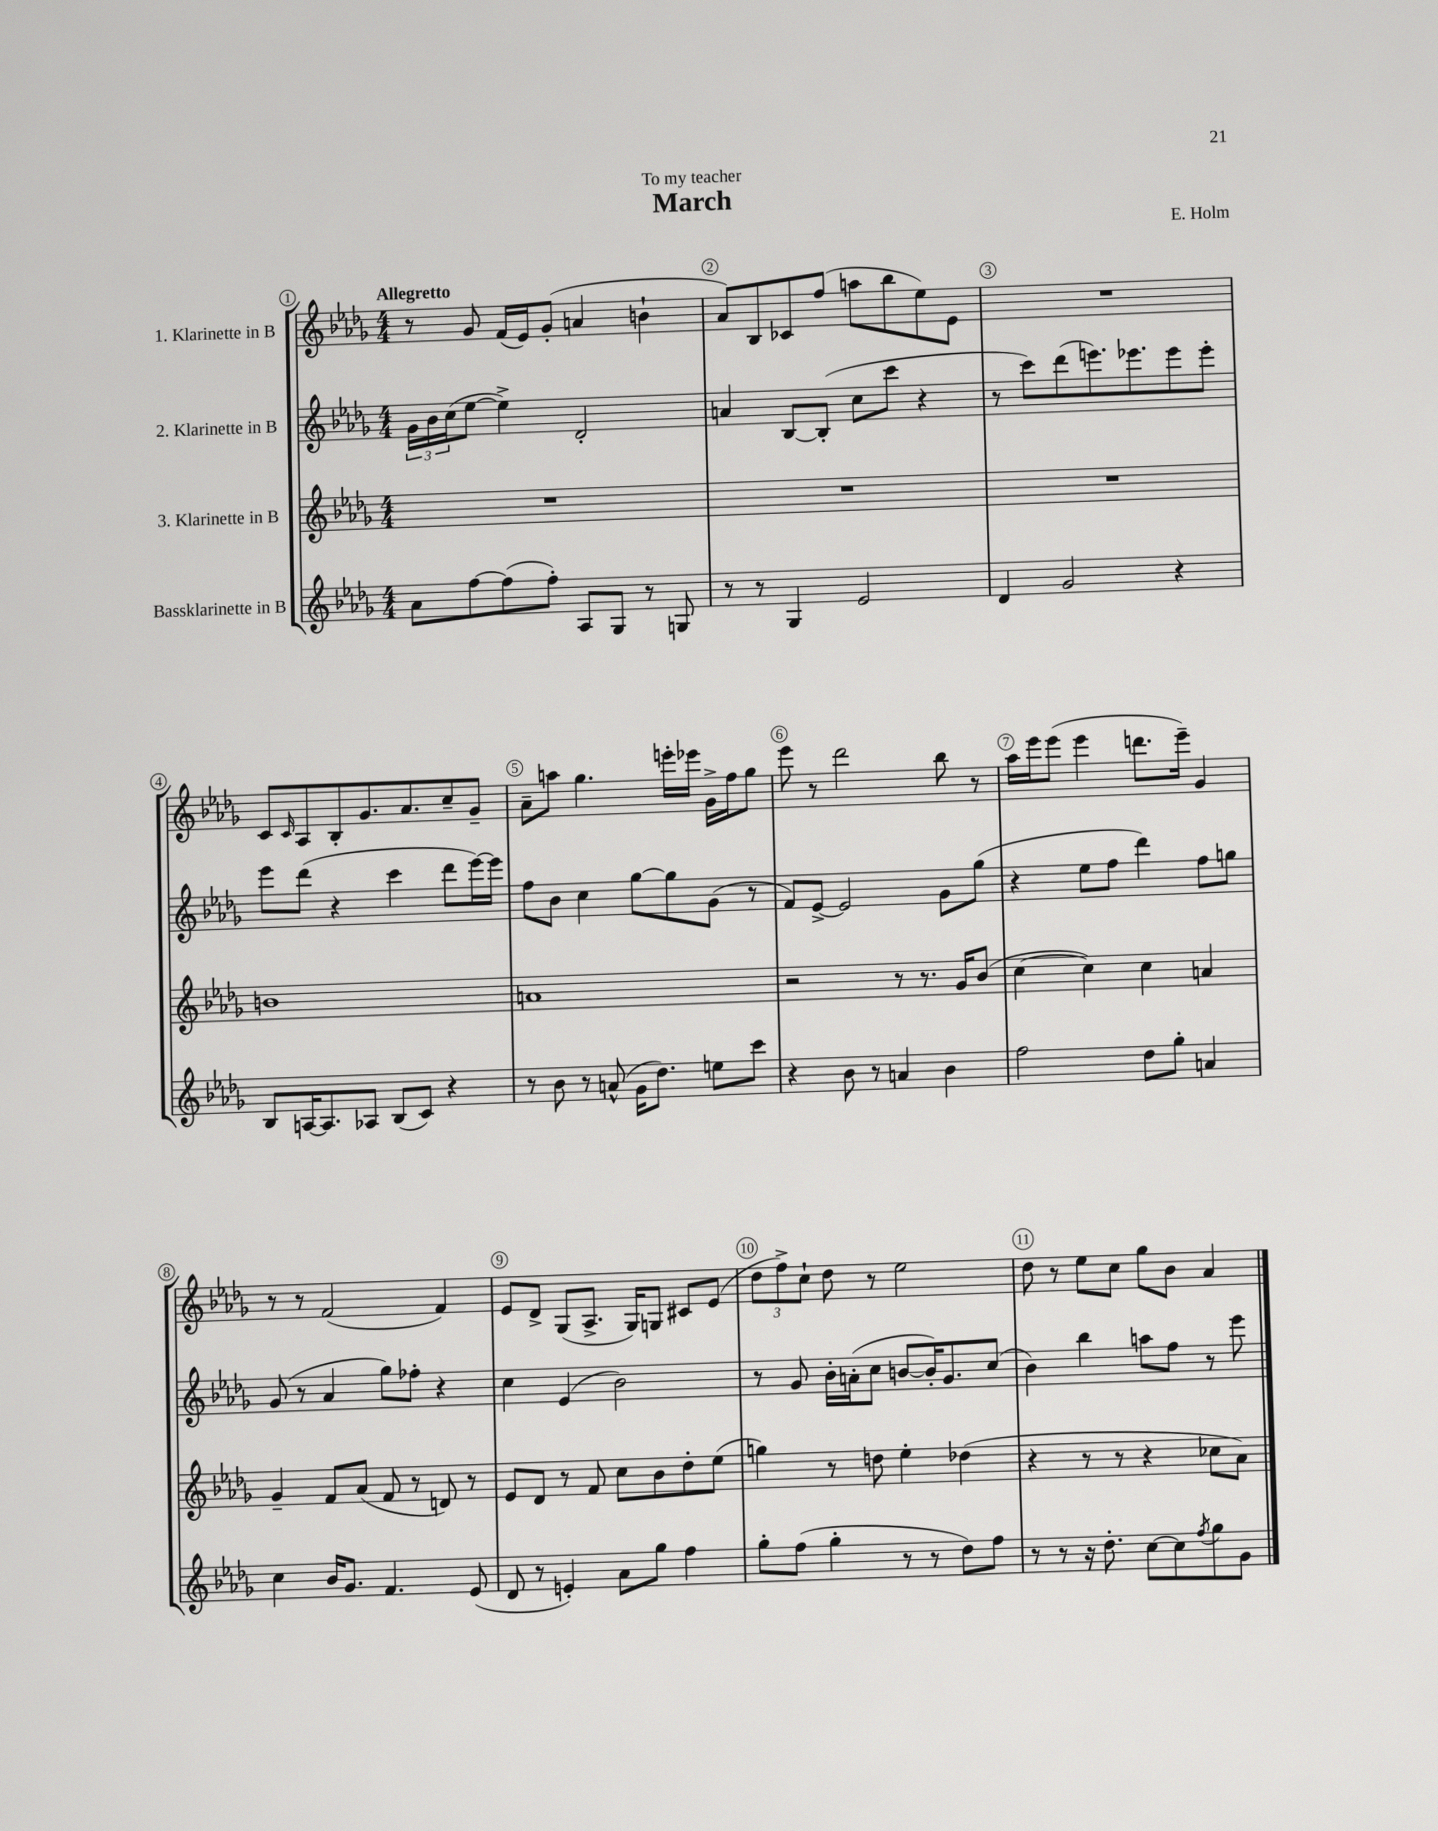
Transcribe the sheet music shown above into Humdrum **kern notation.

**kern	**kern	**kern	**kern
*staff4	*staff3	*staff2	*staff1
*clefG2	*clefG2	*clefG2	*clefG2
*k[b-e-a-d-g-]	*k[b-e-a-d-g-]	*k[b-e-a-d-g-]	*k[b-e-a-d-g-]
*M4/4	*M4/4	*M4/4	*M4/4
8a-\L	1r	24g-\LL	8r
.	.	24b-\	.
.	.	(24cc\J	.
[8ff\	.	[8ee-\J	8g-/
(8ff\]	.	4ee-^\])	(16f/LL
.	.	.	16e-/J)
8ff'\J)	.	.	(8g-'/J
8A-/L	.	2d-'/	4a/
8G-/J	.	.	.
8r	.	.	4b`\
8G/	.	.	.
=	=	=	=
8r	1r	4a/	8a-/L)
8r	.	.	8B-/
4G-/	.	[8B-/L	8c-/
.	.	(8B-'/]J	(8ff/J
2e-/	.	8cc\L	8aa\L
.	.	8ccc\J	8bb-\
.	.	4r	8ee-\)
.	.	.	8e-\J
=	=	=	=
4d-/	1r	8r	1r
.	.	8ccc\L)	.
2g-/	.	(8ddd-\	.
.	.	8.eee\)	.
.	.	8.eee-\	.
4r	.	8eee-\	.
.	.	8eee-'\J	.
=	=	=	=
8B-/L	1b	8eee-\L	8c/L
.	.	.	16qqc/
[16A/K	.	(8ddd-\J	8A-/
8.A/]	.	.	.
.	.	4r	8B-'/
8A-/J	.	.	8.g-/
(8B-/L	.	4ccc\	.
.	.	.	8.a-/
8c/J)	.	.	.
4r	.	8ddd-\L	8cc~/
.	.	[16eee-\L)	8g-~/J
.	.	16eee-\]JJ	.
=	=	=	=
8r	1a	8ff\L	8a-~\L
8b-\	.	8b-\J	8aa\J
8r	.	4cc\	4.gg-\
(8a^^/	.	.	.
16g-\LK	.	[8gg-\L	.
8.dd-\J)	.	.	.
.	.	8gg-\]	16eee'\LL
.	.	.	16eee-\JJ
8ee\L	.	(8g-\J	16g-^\LL
.	.	.	16ff\J
8ccc\J	.	8r	8gg-\J
=	=	=	=
4r	2r	8f/L)	8eee-\
.	.	[8e-^/J	8r
8b-\	.	2e-/]	2ddd-\
8r	.	.	.
4a/	8r	.	.
.	8.r	.	.
4b-\	.	8g-\L	8bb-\
.	16g-/LK	.	.
.	(8b-/J	(8gg-\J	8r
=	=	=	=
2ff\	[4cc\	4r	16aa-\LL
.	.	.	16eee-\J
.	.	.	(8eee-\J
.	4cc\])	8ee-\L	4eee-\
.	.	8ff\J	.
8dd-\L	4cc\	4ddd-\)	8.ddd\L
8gg-'\J	.	.	.
.	.	.	16eee-~\Jk)
4a/	4a/	8ff\L	4g-/
.	.	8gg\J	.
=	=	=	=
4cc\	4g-~/	(8g-/	8r
.	.	8r	8r
16b-/LK	8f/L	4a-/	(2f/
8.g-/J	.	.	.
.	(8a-/J	.	.
4.f/	8f/	8gg-\L)	.
.	8r	8ff-'\J	.
.	8d/)	4r	4f/)
(8e-/	8r	.	.
=	=	=	=
8d-/	8e-/L	4cc\	8e-/L
8r	8d-/J	.	8d-^/J
4e'/)	8r	(4e-/	(8G-/L
.	8f/	.	8.A-^/J
8a-\L	8cc\L	2b-\)	.
.	.	.	16G-/LK)
8gg-\J	8b-\	.	8G/J
4ff\	8dd-'\	.	8c#/L
.	(8ee-\J	.	(8e-/J
=	=	=	=
8gg-'\L	4gg\)	8r	12dd-\L
.	.	.	12ff^\)
(8ff\J	.	8g-/	.
.	.	.	12cc`\J
4gg-'\	8r	16b-'\LL	8dd-\
.	.	(16a'\J	.
.	8dd\	8cc\J	8r
8r	4ee-'\	[8b/L	2ee-\
8r	.	16b'/]K)	.
.	.	8.g-/	.
8dd-\L)	(4dd-\	.	.
8ff\J	.	(8cc/J	.
=	=	=	=
8r	4r	4b-\)	8dd-\
8r	.	.	8r
16r	8r	4bb-\	8ee-\L
8.dd-'\	.	.	.
.	8r	.	8cc\J
[8cc\L	4r	8aa\L	8gg-\L
8cc\]	.	8ff\J	8b-\J
8qff/	.	.	.
8gg-\	8cc-\L	8r	4a-/
8g-\J	8a-\J)	8eee-\	.
==	==	==	==
*-	*-	*-	*-
